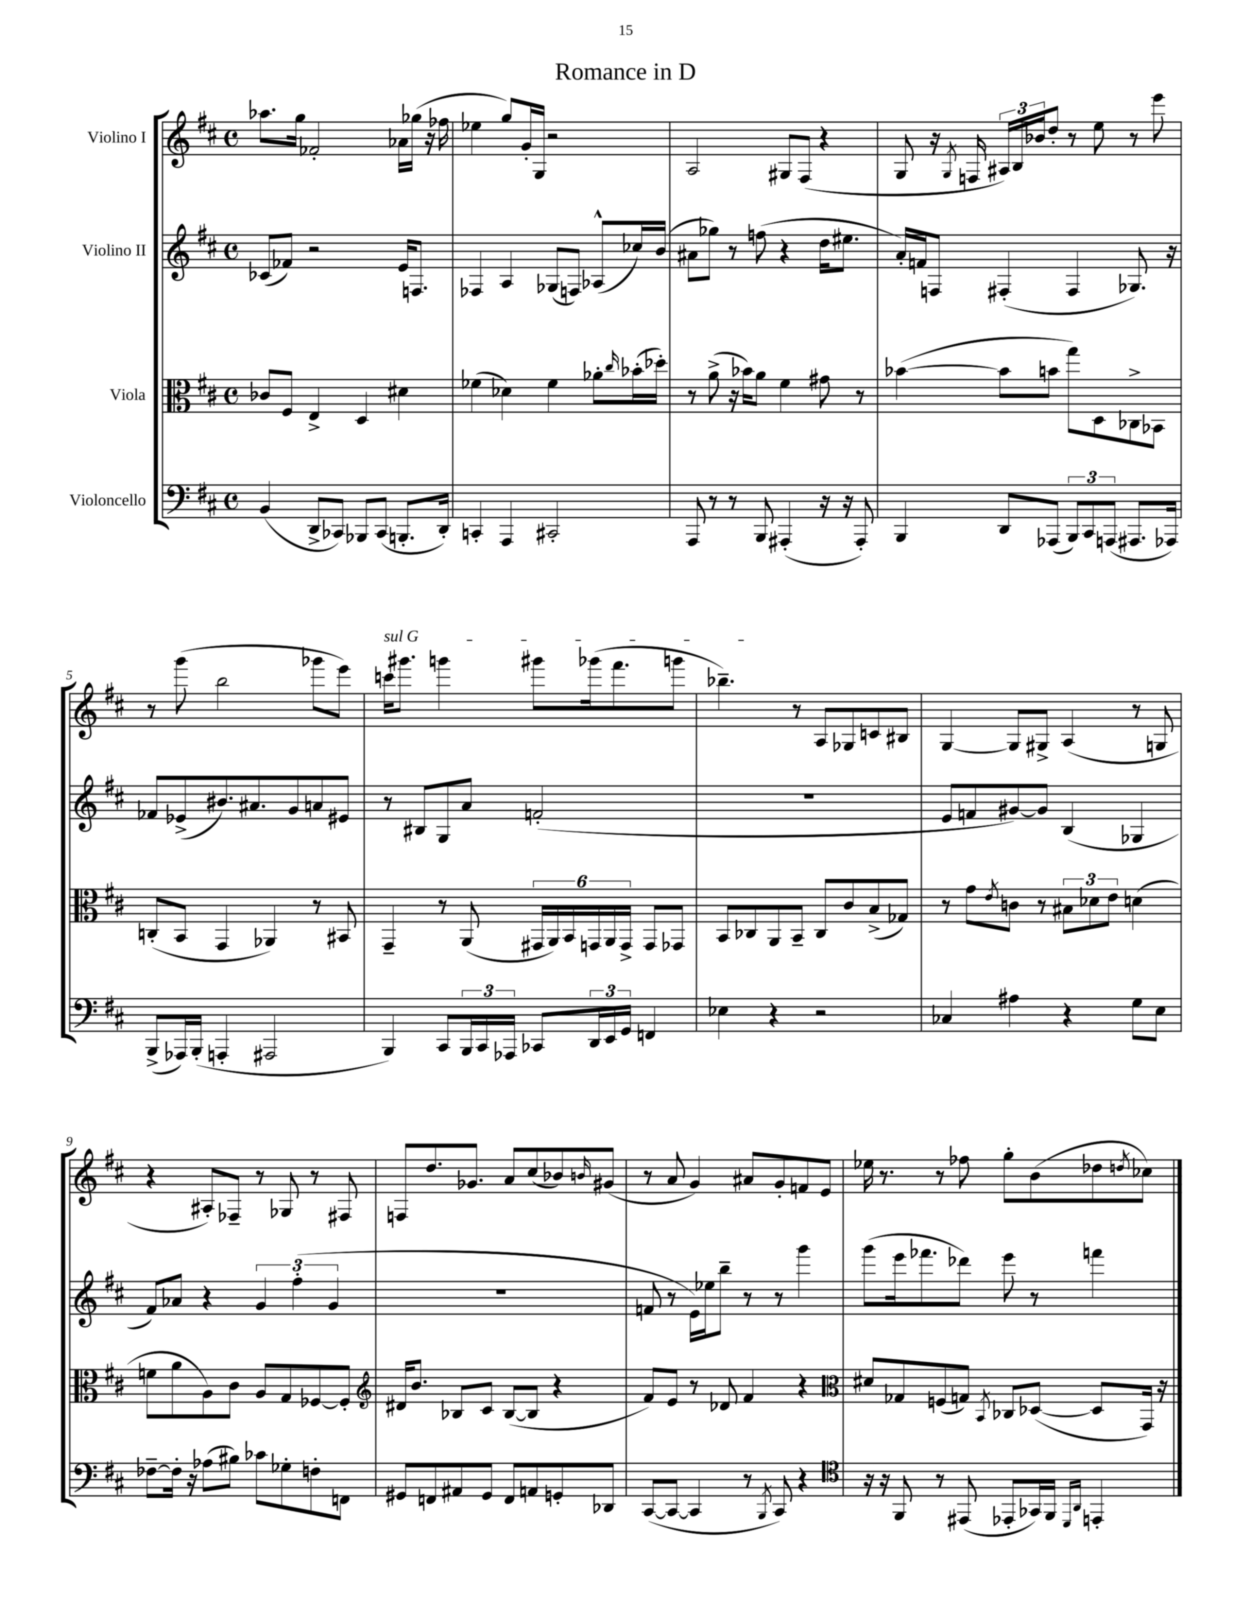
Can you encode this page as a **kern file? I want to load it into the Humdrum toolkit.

**kern	**kern	**kern	**kern
*staff4	*staff3	*staff2	*staff1
*clefF4	*clefC3	*clefG2	*clefG2
*k[f#c#]	*k[f#c#]	*k[f#c#]	*k[f#c#]
*M4/4	*M4/4	*M4/4	*M4/4
*met(c)	*met(c)	*met(c)	*met(c)
(4BB	8c-	(8c-	8.aa-
.	8F#	8f-)	.
.	.	.	16gg
8DD^	4E^	2r	2f-'
8CC-)	.	.	.
8BBB-	4D	.	.
(8CC-	.	.	.
8.BBB'	4d#	16e	16a-
.	.	8.F	(16gg-
.	.	.	16r
16DD')	.	.	16ff-
=	=	=	=
4CC'	(4f-	4F-	4ee-
4AAA	4d-)	4A	8gg)
.	.	.	16g'
.	.	.	16G
2CC#'	4f-	(8G-	2r
.	.	8F)	.
.	8a-'	(8A-^^	.
.	16qqcc#	.	.
.	(16b-'	16cc-)	.
.	16dd-')	(16b	.
=	=	=	=
8AAA	8r	8a#	2A
8r	(8a^	8gg-)	.
8r	16r	8r	.
.	16b-)	.	.
8BBB	8a	(8ff	.
(4AAA#'	4f#	4r	8G#
.	.	.	(8F#
16r	8g#	16dd	4r
16r	.	8.ee#	.
8AAA#')	8r	.	.
=	=	=	=
4BBB	([4b-	16a')	8G
.	.	16f	.
.	.	8F	16r
.	.	.	8qG
.	.	.	16F
8DD	8b-]	(4F#'	24A#)
.	.	.	24B
.	.	.	24b-
(8AAA-	8b	.	8dd'
12BBB)	8gg)	4F#	8r
12CC#	.	.	.
.	8D	.	8ee
(12AAA	.	.	.
8.AAA#	8C-^	8.G-)	8r
.	8BB-	.	8eee
16AAA-)	.	16r	.
=	=	=	=
(8BBB^	(8C'	8f-	8r
16AAA-)	8BB	(8e-^	(8ggg
(16BBB'	.	.	.
4AAA'	4GG	8.b#)	2bb
.	.	8.a#	.
2AAA#	4AA-)	.	.
.	.	8g	.
.	8r	8a	8ggg-
.	8BB#	8e#	8eee)
=	=	=	=
4BBB)	4GG~	8r	16ccc
.	.	.	8.ggg#
.	.	8B#	.
8CC#	8r	8G	4ggg
24BBB	(8AA	8a	.
24CC#	.	.	.
24AAA-	.	.	.
8CC-	24GG#	(2f'	8ggg#
.	24AA)	.	.
.	24BB	.	.
24DD	24GG	.	(16ggg-
24EE	24AA	.	.
.	.	.	8.fff#
24GG	24GG^	.	.
4FF	8GG	.	.
.	8GG-	.	8ggg
=	=	=	=
4E-	8BB	1r	4.bb-~)
.	8C-	.	.
4r	8AA	.	.
.	8BB~	.	8r
2r	8C-	.	8A
.	8c#	.	8G-
.	(8B^	.	8c
.	8G-)	.	8B#
=	=	=	=
4C-	8r	8e	[4G
.	8g	8f	.
.	8qe	.	.
4A#	8c	[8g#)	8G]
.	8r	8g#]	8G#^
4r	12B#	(4B	(4A
.	12d-	.	.
.	12e	.	.
8G	(4d	4G-	8r
8E	.	.	8G
=	=	=	=
[8F-~	8f	8f#)	4r
16F-']	8a	8a-	.
16r	.	.	.
(8A-	8A)	4r	8A#')
8B#)	8c#	.	8F-~
8c-	8A	6g	8r
8G-'	8G	.	8G-
.	.	(6ff#'	.
8F'	[8F-	.	8r
.	.	6g	.
8FF	8F-']	.	8F#
=	=	=	=
*	*clefG2	*	*
8GG#	16d#	1r	8F
.	8.b	.	.
8FF	.	.	8.dd
8AA#	8B-	.	.
.	.	.	8.g-
8GG#	8c#	.	.
8FF	([8B-	.	8a
8AA	8B-]	.	(8cc#
8GG'	4r	.	8b-)
.	.	.	16qqb
8DD-	.	.	(8g#
=	=	=	=
([8CC#	8f#)	8f	8r
8CC#_	8e	8r	8a
4CC#]	8r	16e)	4g)
.	.	16ee-	.
.	8d-	8bb~	.
8r	4f#	8r	8a#
8qBBB	.	.	.
8CC#)	.	8r	8g'
4r	4r	4ggg	8f
.	.	.	8e
=	=	=	=
*clefC4	*clefC3	*	*
16r	8d#	(8ggg	16ee-
16r	.	.	8.r
8FF#	8G-	16eee	.
.	.	8.fff-	.
8r	(8F	.	8r
(8EE#	8G)	8ddd-)	8ff-
.	8qBB	.	.
8EE-'	8C-	8eee	8gg'
16GG-)	([8D-	8r	(8b
16FF#	.	.	.
16qqDD	.	.	.
16qqAA	.	.	.
4EE'	8D-]	4fff	8dd-
.	.	.	8qdd
.	16GG)	.	8cc-)
.	16r	.	.
==	==	==	==
*-	*-	*-	*-
